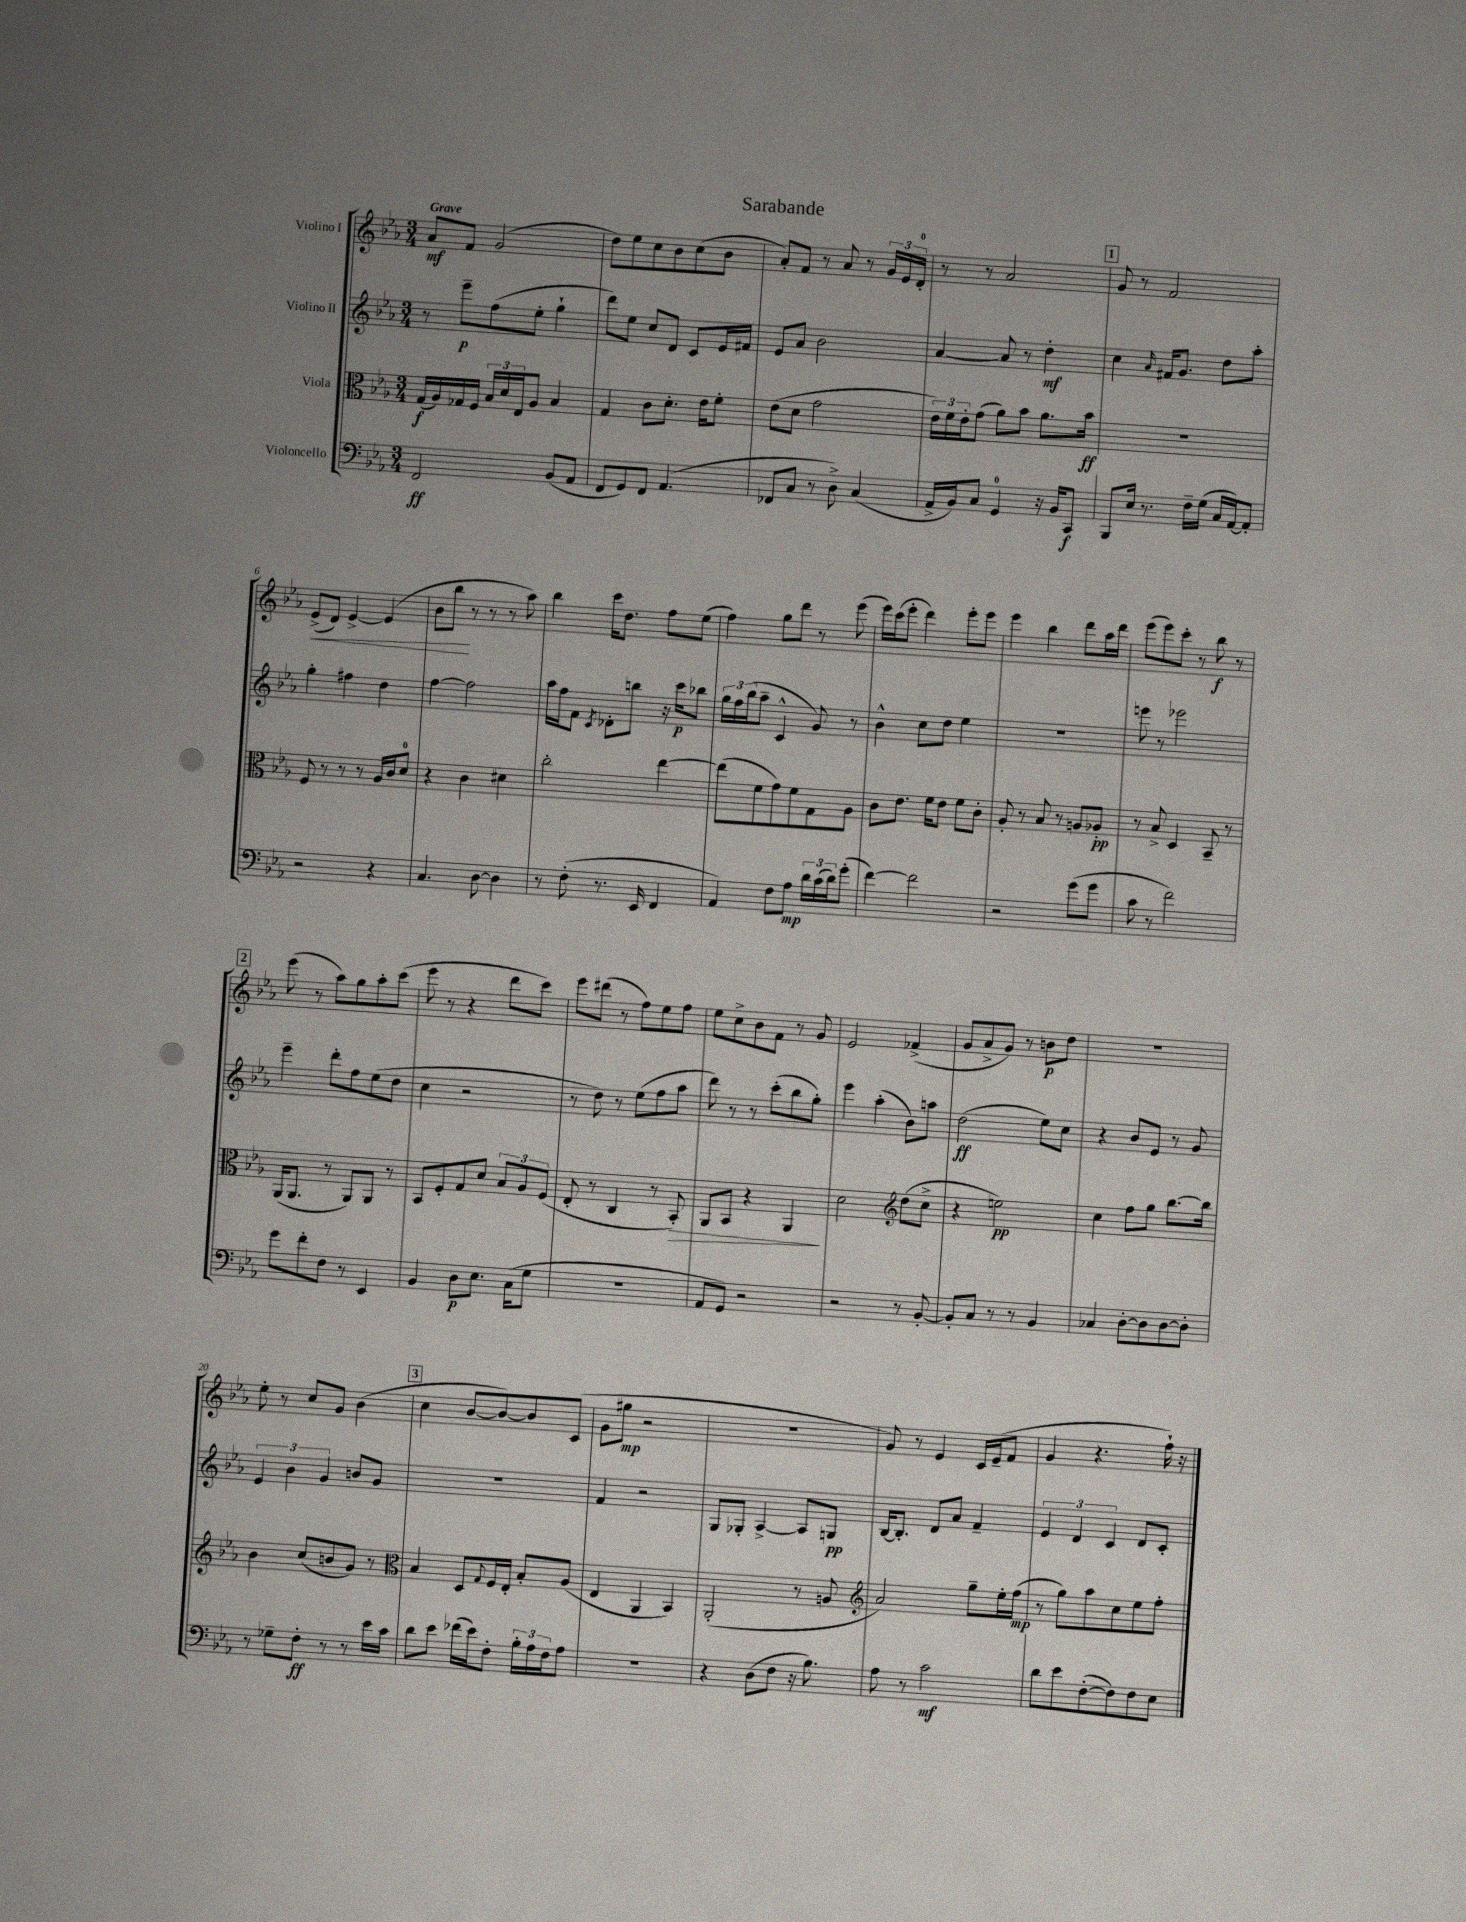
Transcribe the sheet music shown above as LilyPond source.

\header { title = "Sarabande" }
<<
\new StaffGroup <<
\new Staff = "s0" \with { instrumentName = "Violino I" } {
    \clef treble \key ees \major \numericTimeSignature \time 3/4 \tempo "Grave"
    aes'8\mf f'8 g'2( |
    d''8) ees''8 c''8 bes'8 c''8( bes'8 |
    aes'8-.) f'8 r8 aes'8 r8 \tuplet 3/2 { g'16 ees'16 d'16-0-. } |
    r8 r8 aes'2 |
    \mark \markup { \box "1" } g'8 r8 f'2 |
    ees'8->\<( d'8) ees'4~-> ees'4( |
    bes'8 bes''8\! r8 r8 r8 aes''8) |
    bes''4 c'''16 d''8. f''8 ees''8( |
    f''4) g''8 d'''8 r8 ees'''8( |
    ees'''16) c'''16( ees'''8-. d'''4) ees'''8-. ees'''8 |
    ees'''4 bes''4 d'''8 aes''16 d'''16 |
    ees'''8( ees'''8) c'''8-. r8 bes''8\f r8 |
    \mark \markup { \box "2" } ees'''8( r8 aes''8) g''8 aes''8-. c'''8( |
    ees'''8 r8 r4 d'''8 c'''8) |
    ees'''8 dis'''8( r8 f''8) ees''8 f''8 |
    ees''8 c''8-> bes'8 f'8 r8 g'8 |
    ees'2 fes'4->( |
    g'8 aes'8-> g'8) r8 b'8\p d''8 |
    R2. |
    ees''8-. r8 c''8 g'8 bes'4( |
    \mark \markup { \box "3" } c''4 bes'8~ bes'8~) bes'8 c'8( |
    g'8 gis''8\mp r2 |
    R2. |
    g'8) r8 ees'4 c'16 ees'16--( f'8 |
    g'4 r4. f''16-!) r16 \bar "|." |
}
\new Staff = "s1" \with { instrumentName = "Violino II" } {
    \clef treble \key ees \major \numericTimeSignature \time 3/4
    r8 ees'''8--\p f''8( ees''8-. g''4-! |
    d'''8) ees''8 c''8 d'8 c'8 ees'16 fis'16 |
    ees'8 aes'8 bes'2 |
    aes'4~ aes'8 r8 d''4-.\mf |
    \mark \markup { \box "1" } c''4 \grace { aes'16 } fis'16 g'8. d''8 aes''8-. |
    g''4-. fis''4 d''4 |
    f''4~ f''2 |
    aes''16 f''16 f'8 \acciaccatura { c'8 } des'8-. b''8 r16 c'''16\p bes''8 |
    \tuplet 3/2 { g''16 f''16 bes''16( } aes''8-- c'4-^ g'8) r8 |
    bes'4-^ c''8 d''8 ees''4 |
    R2. |
    e'''8 r8 ees'''2 |
    \mark \markup { \box "2" } ees'''4-- d'''8-. f''8 ees''8( d''8 |
    c''4 r2 |
    r8 d''8) r8 ees''8( f''8 aes''8 |
    d'''8) r8 r8 c'''8-.( bes''8 g''8-.) |
    ees'''4 aes''4-.( bes'8) a''8 |
    d''2\ff( ees''8) c''8 |
    r4 bes'8 ees'8 r8 g'8 |
    \tuplet 3/2 { ees'4 bes'4 g'4 } b'8 g'8 |
    \mark \markup { \box "3" } R2. |
    f'4 r2 |
    g8 ges8-. aes4~-> aes8 g8\pp |
    bes16~ bes8.-. d'8 aes'8 f'4-- |
    \tuplet 3/2 { ees'4 d'4 c'4 } d'8 c'8-. \bar "|." |
}
\new Staff = "s2" \with { instrumentName = "Viola" } {
    \clef alto \key ees \major \numericTimeSignature \time 3/4
    g16\f( aes16) ges16 f16 \tuplet 3/2 { bes16 d'16 ees16 } aes8 bes4 |
    g4 c'8 d'8.-. ees'16 f'8-. |
    ees'8( d'8 g'2 |
    \tuplet 3/2 { ees'16) f'16 ees'16-. } g'8( aes'8) bes'8 aes'8. bes'16\ff |
    \mark \markup { \box "1" } R2. |
    f8 r8 r8 r8 aes16 c'16 d'8-0 |
    r4 c'4 dis'4 |
    c''2-. ees''4~ |
    ees''8( f'8 g'8) f'8 g8 aes8 |
    c'8 ees'8. f'16 ees'8 f'8 c'8-. |
    aes8-. r8 bes8 r8 a8 aes8-.\pp |
    r8 bes8-> d4 bes,8-- r8 |
    \mark \markup { \box "2" } aes,16( aes,8. r8 aes,8) aes,8 r8 |
    bes,8 f8-. g8 d'8 \tuplet 3/2 { bes8 aes8 f8( } |
    ees8-. r8 c4 r8 bes,8-.\>) |
    aes,8 bes,8 r4 aes,4\! |
    d'2 \clef treble d''8( c''8-> |
    r4 e''2\pp) |
    c''4 f''8 g''8 bes''8.~ bes''16 |
    bes'4 c''8( b'8 g'8) r8 |
    \mark \markup { \box "3" } \clef alto bes4 d8 \appoggiatura { g8 } f16 ees16-. bes8-. aes8( |
    ees4 aes,4 bes,4) |
    aes,2-.( r8 a8 |
    \clef treble aes'2) g''8-- ees''16-. f''16\mp( |
    r8 g''8) aes''8 c''8 ees''8 f''8-. \bar "|." |
}
\new Staff = "s3" \with { instrumentName = "Violoncello" } {
    \clef bass \key ees \major \numericTimeSignature \time 3/4
    f,2\ff bes,8( aes,8 |
    f,8 g,8) f,8 aes,4.( |
    fes,8 c8 r8 d8->) c4( |
    aes,16-> bes,16) c8 g,4-0 r16 bes,16 c,8\f |
    \mark \markup { \box "1" } bes,,8 ees16 r8. f16-- g16( c16 aes,16~) aes,8-. |
    r2 r4 |
    c4. d8~ d4 |
    r8 f8-.( r8. ees,16 f,4 |
    aes,4) f8 aes8\mp \tuplet 3/2 { d'16 c'16( d'16) } g'8-.( |
    f'4~) f'2 |
    r2 g'8( g'8 |
    c'8 r8 f'2) |
    \mark \markup { \box "2" } g'8 f'8-. f8 r8 ees,4 |
    bes,4 d8\p ees8. c16( g8 |
    R2. |
    aes,8 g,8) r2 |
    r2 r8 bes,8~-. |
    bes,8-. c8 r8 r8 bes,4 |
    ces4 d8~-. d8 d8~ d8-. |
    r8 ges8-- f8-.\ff r8 r8 ees'16 c'16 |
    \mark \markup { \box "3" } d'8 ees'8 fes'16( ees'16) f8-. \tuplet 3/2 { bes16-. aes16 f16 } aes8 |
    R2. |
    r4 d8( f8 r16 bes8.) |
    aes8 r8 c'2\mf |
    d'8 ees'8 f8~-.( f8) f8 ees8 \bar "|." |
}
>>
>>
